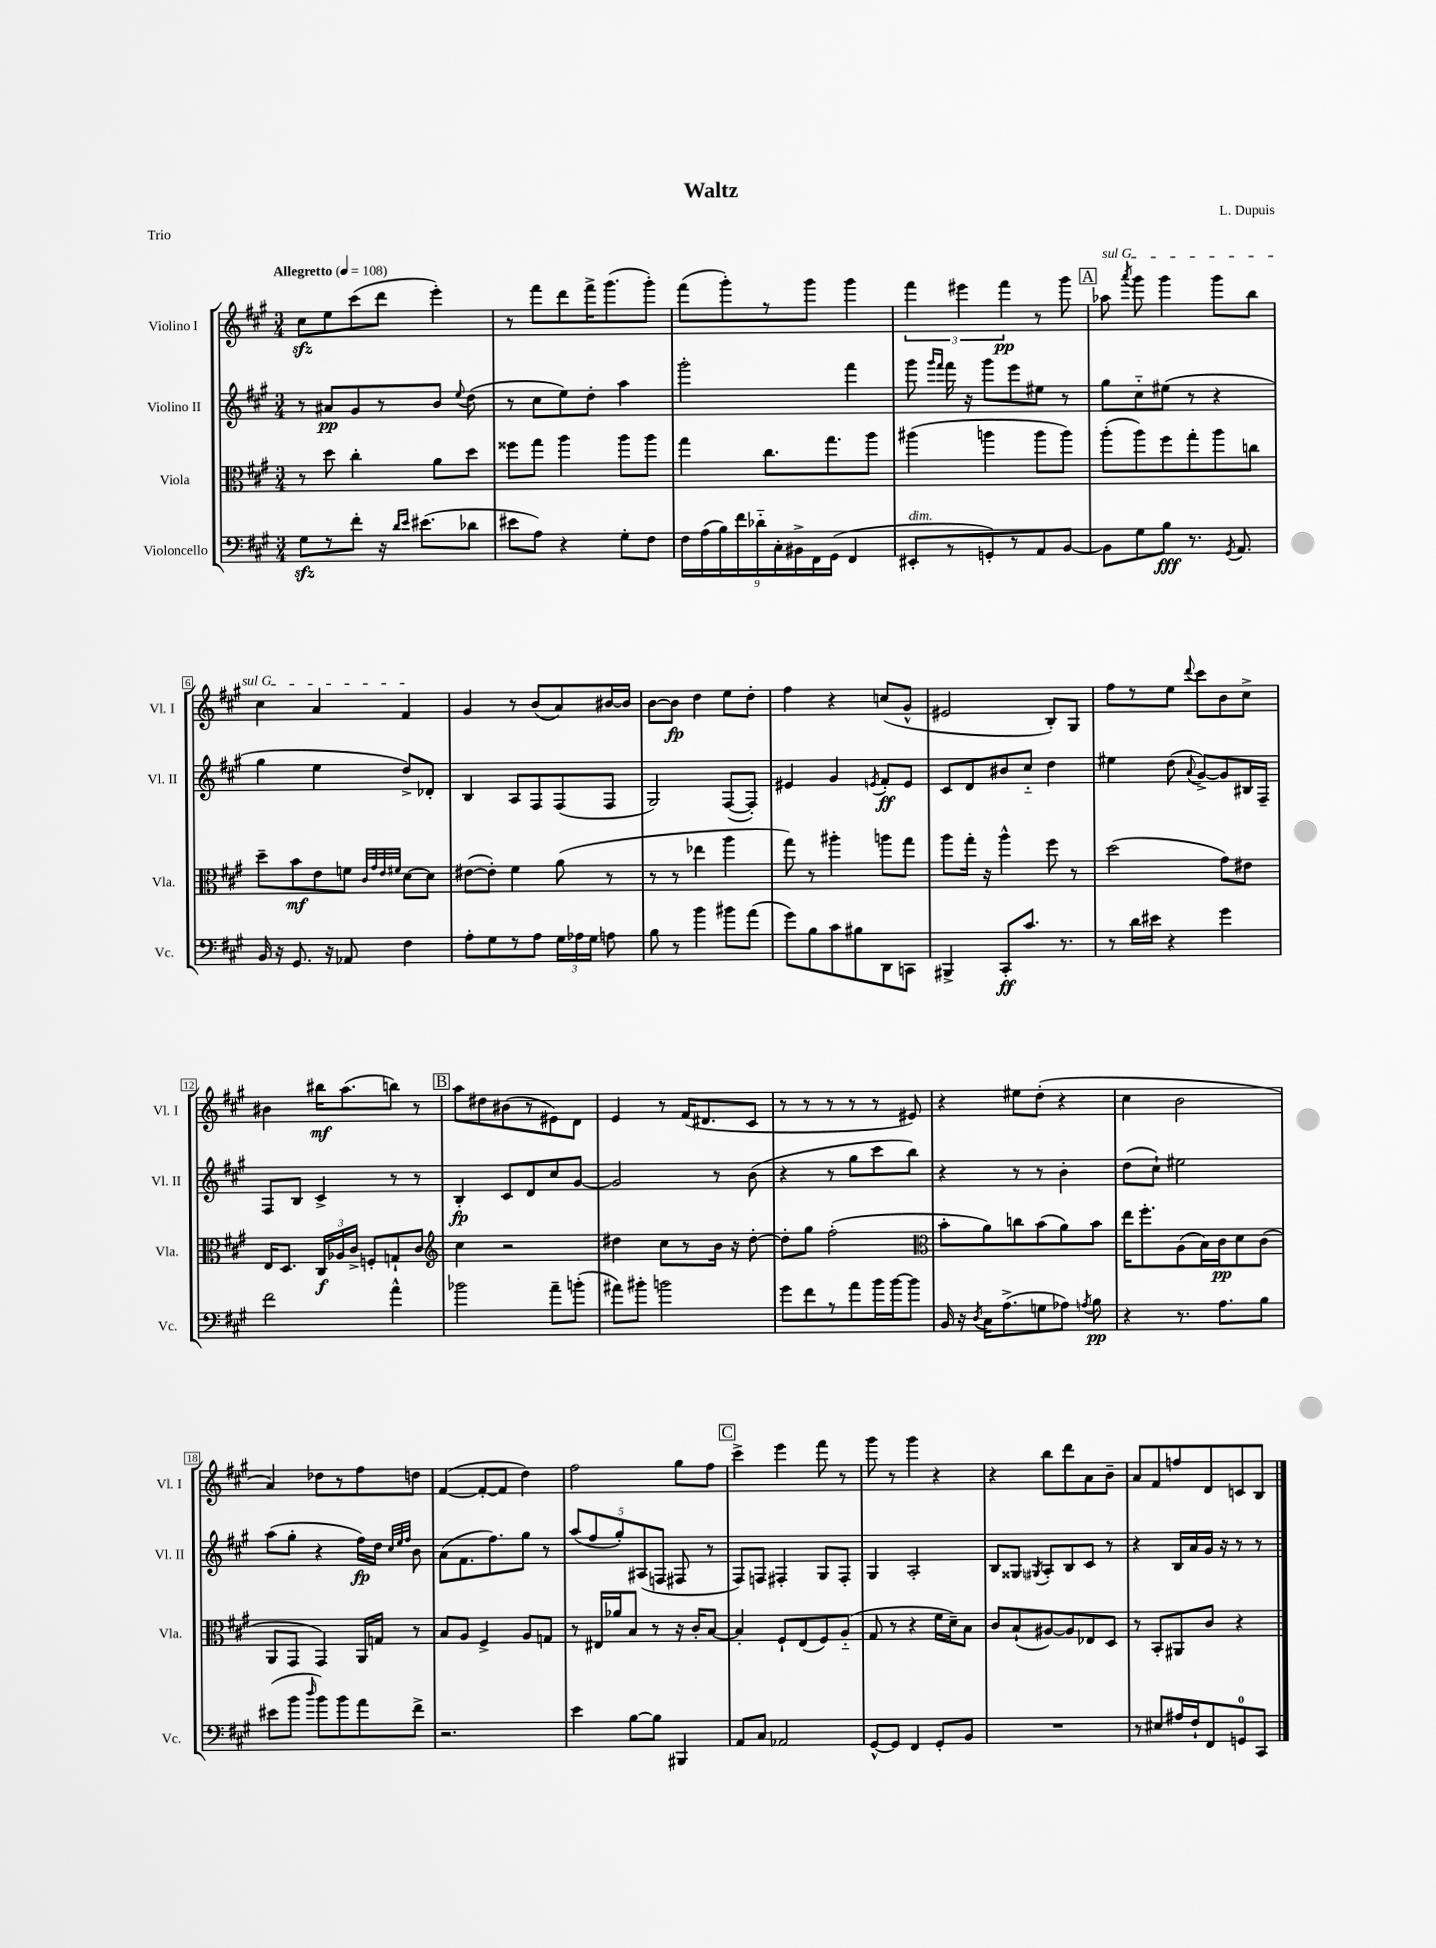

**kern	**kern	**kern	**kern
*staff4	*staff3	*staff2	*staff1
*clefF4	*clefC3	*clefG2	*clefG2
*k[f#c#g#]	*k[f#c#g#]	*k[f#c#g#]	*k[f#c#g#]
*M3/4	*M3/4	*M3/4	*M3/4
*MM108	*MM108	*MM108	*MM108
8G#	8r	8r	8cc#
8r	8dd	8a#	8ee
8f#'	4cc#'	8g#	(8ccc#
16r	.	8r	8ddd
16qqd	.	.	.
16qqe	.	.	.
(8.e#	.	.	.
.	8a	8b	4eee')
.	.	8qqee	.
8d-	8dd	(8dd	.
=	=	=	=
8e#	8ff##	8r	8r
8A)	8gg#	8cc#	8fff#
4r	4aa	8ee)	8ddd
.	.	8dd'	16fff#^
.	.	.	(8.ggg#
8G#'	8aa	4aa	.
8F#	8aa	.	8ggg#')
=	=	=	=
18F#	4gg#	2ggg#'	(8fff#
(18A	.	.	.
18B)	.	.	.
.	.	.	8ggg#')
18f#	.	.	.
18d-'~	.	.	.
.	8.cc#	.	8r
18C#'	.	.	.
18BB#^	.	.	.
.	.	.	8ggg#
18FF#	.	.	.
.	8.gg#	.	.
(18GG#	.	.	.
4FF#	.	4fff#	4ggg#
.	8aa	.	.
=	=	=	=
8EE#'	(4aa#	8ggg#	6fff#
.	.	16qqggg#	.
.	.	16qqfff#	.
8r	.	16fff#	.
.	.	.	6eee#
.	.	16r	.
8GG')	4aa	8ggg#	.
.	.	.	6fff#
8r	.	8eee	.
8AA	8aa	8ee#	8r
[8BB	8aa)	8r	8ggg#
=	=	=	=
8BB]	(8aa'	8gg#	8aa-
.	.	.	8qaaa
8G#	8aa)	8cc#'~	8ggg#
8B	8ff#	(8ee#	4ggg#
8.r	8gg#'	8r	.
.	8aa	4r	8ggg#
8qGG#	.	.	.
8.AA	.	.	.
.	8cc	.	8bb
=	=	=	=
16BB	8dd~	4gg#	4cc#
16r	.	.	.
8.GG#	8b	.	.
.	8e	4ee	4a
16r	.	.	.
8AA-	8f	.	.
.	32qqc#	.	.
.	32qqg#	.	.
.	32qqe	.	.
.	32qqf#	.	.
4F#	[8d	8dd^)	4f#
.	8d]	8d-'	.
=	=	=	=
8A'	([8e#	4B	4g#
8G#	8e#'])	.	.
8r	4f#	8A	8r
8A	.	8F#	(8b
24G#	(8a	(8F#	8a)
24A-	.	.	.
24G#	.	.	.
8A	8r	8F#	[16b#
.	.	.	16b#]
=	=	=	=
8B	8r	2G#)	[8b
8r	8r	.	8b]
4b	4ee-	.	4dd
8b#	4aa	([8F#	8ee
(8a	.	8F#'])	8dd'
=	=	=	=
8g#)	8gg#)	4e#	4ff#
8B	8r	.	.
8c#	4aa#'	4g#	4r
8B#	.	.	.
.	.	8qe	.
8DD	8aa	8f#'	(8cc
8CC	8gg#	8e	8g#^^
=	=	=	=
4BBB#^	8aa	8c#	2e#
.	16gg#'	8d	.
.	16r	.	.
8CC#'	4aa^^	8b#	.
8.c#	.	8cc#'~	.
.	8ff#	4dd	8B')
8.r	.	.	.
.	8r	.	8G#
=	=	=	=
8r	(2dd	4ee#	8ff#
16d	.	.	8r
16e#	.	.	.
4r	.	(8dd	8ee
.	.	8qqa	8qqddd
.	.	[8g#^)	8ccc#
4g#	8g#)	8g#]	8b
.	8e#	16B#	8cc#^
.	.	16F#~	.
=	=	=	=
2f#	16E	8F#	4b#
.	8.D	.	.
.	.	8B	.
.	24C#	4c#^	16bb#
.	24A-	.	.
.	.	.	(8.aa
.	24c#^	.	.
.	8F'	.	.
4a^^	8G`	8r	8bb)
.	8c#	8r	8r
=	=	=	=
*	*clefG2	*	*
2b-	4cc#	4B'	8aa
.	.	.	8dd#
.	2r	8c#	(8b#
.	.	8d	8r
8a~	.	8cc#	8e#)
(8b'	.	[8g#	8d
=	=	=	=
8a#)	4dd#	2g#]	4e
8b#'	.	.	.
2b	8cc#	.	8r
.	8r	.	(16f#
.	.	.	8.d#
.	16b	8r	.
.	16r	.	.
.	[8dd#'	(8b	8c#
=	=	=	=
8g#	8dd#']	4r	8r
8f#	8gg#	.	8r
8r	(2ff#'	8r	8r
8a	.	8gg#	8r
16b	.	8ccc#	8r
[16b	.	.	.
8b]	.	8bb)	8e#)
=	=	=	=
*	*clefC3	*	*
16BB	8b'	4r	4r
16r	.	.	.
8qD	.	.	.
16C#	8a)	.	.
(8.A^	.	.	.
.	8cc	8r	8ee#
8G	(8b	8r	(8dd'
8A-)	8a)	4b'	4r
8qA	.	.	.
8B	8b	.	.
=	=	=	=
4r	16ee	(8dd	4cc#
.	8.ff#'	.	.
.	.	8cc#`)	.
8.r	(8A	2ee#	2b
.	16B)	.	.
8.A	16c#	.	.
.	8d	.	.
8B	(8c#	.	.
=	=	=	=
(8e#	8AA	(8aa	4a)
8b	8GG#	8gg#'	.
16qqdd	.	.	.
8b)	4GG#)	4r	8dd-
8b	.	.	8r
8a	16AA	16ff#)	8ff#
.	16G	16dd	.
.	.	32qqcc#	.
.	.	32qqee	.
.	.	32qqff#	.
8f#^	8r	8b	8dd
=	=	=	=
2.r	8B	(8a	([4f#
.	8A	8.f#	.
.	4F#^	.	8f#'_
.	.	8.ff#)	.
.	.	.	8f#]
.	8A	8gg#	4dd)
.	8G	8r	.
=	=	=	=
4e	8r	(10aa	2ff#
.	.	10ff#	.
.	16E#	.	.
.	16a-	.	.
.	.	10gg#')	.
[8B	8B	.	.
.	.	(10A#	.
8B]	8r	.	.
.	.	10F	.
4BBB#	16r	8F#	8gg#
.	16c#'	.	.
.	[8B	8r	8ff#
=	=	=	=
8AA	4B']	8F#)	4ccc#^
8C#	.	8F	.
2AA-	8F#`	4F#'	4eee
.	(8E	.	.
.	8F#)	8G#	8fff#
.	(8A'~	8F#'	8r
=	=	=	=
[8GG#^^	8G#	4G#	8ggg#
8GG#]	8r	.	8r
4FF#	4r	2A'	4ggg#
8GG#'	16f#	.	4r
.	16d~)	.	.
8BB	8B	.	.
=	=	=	=
2.r	8c#	8B	4r
.	(8B`	8G##	.
.	.	8qG#	.
.	[8A#)	8A'	8bb
.	8A#]	8B	8ddd
.	8E-	8c#	8a
.	8D	8r	8b~
=	=	=	=
8r	8r	4r	8a
8E#	8BB'	.	8f#
16A#	8AA#	16B	8ff
16F#`	.	16a	.
8FF#	8c#	16g#	8d
.	.	16r	.
8GG	4r	8r	8c
8CC#	.	8r	8B
==	==	==	==
*-	*-	*-	*-
